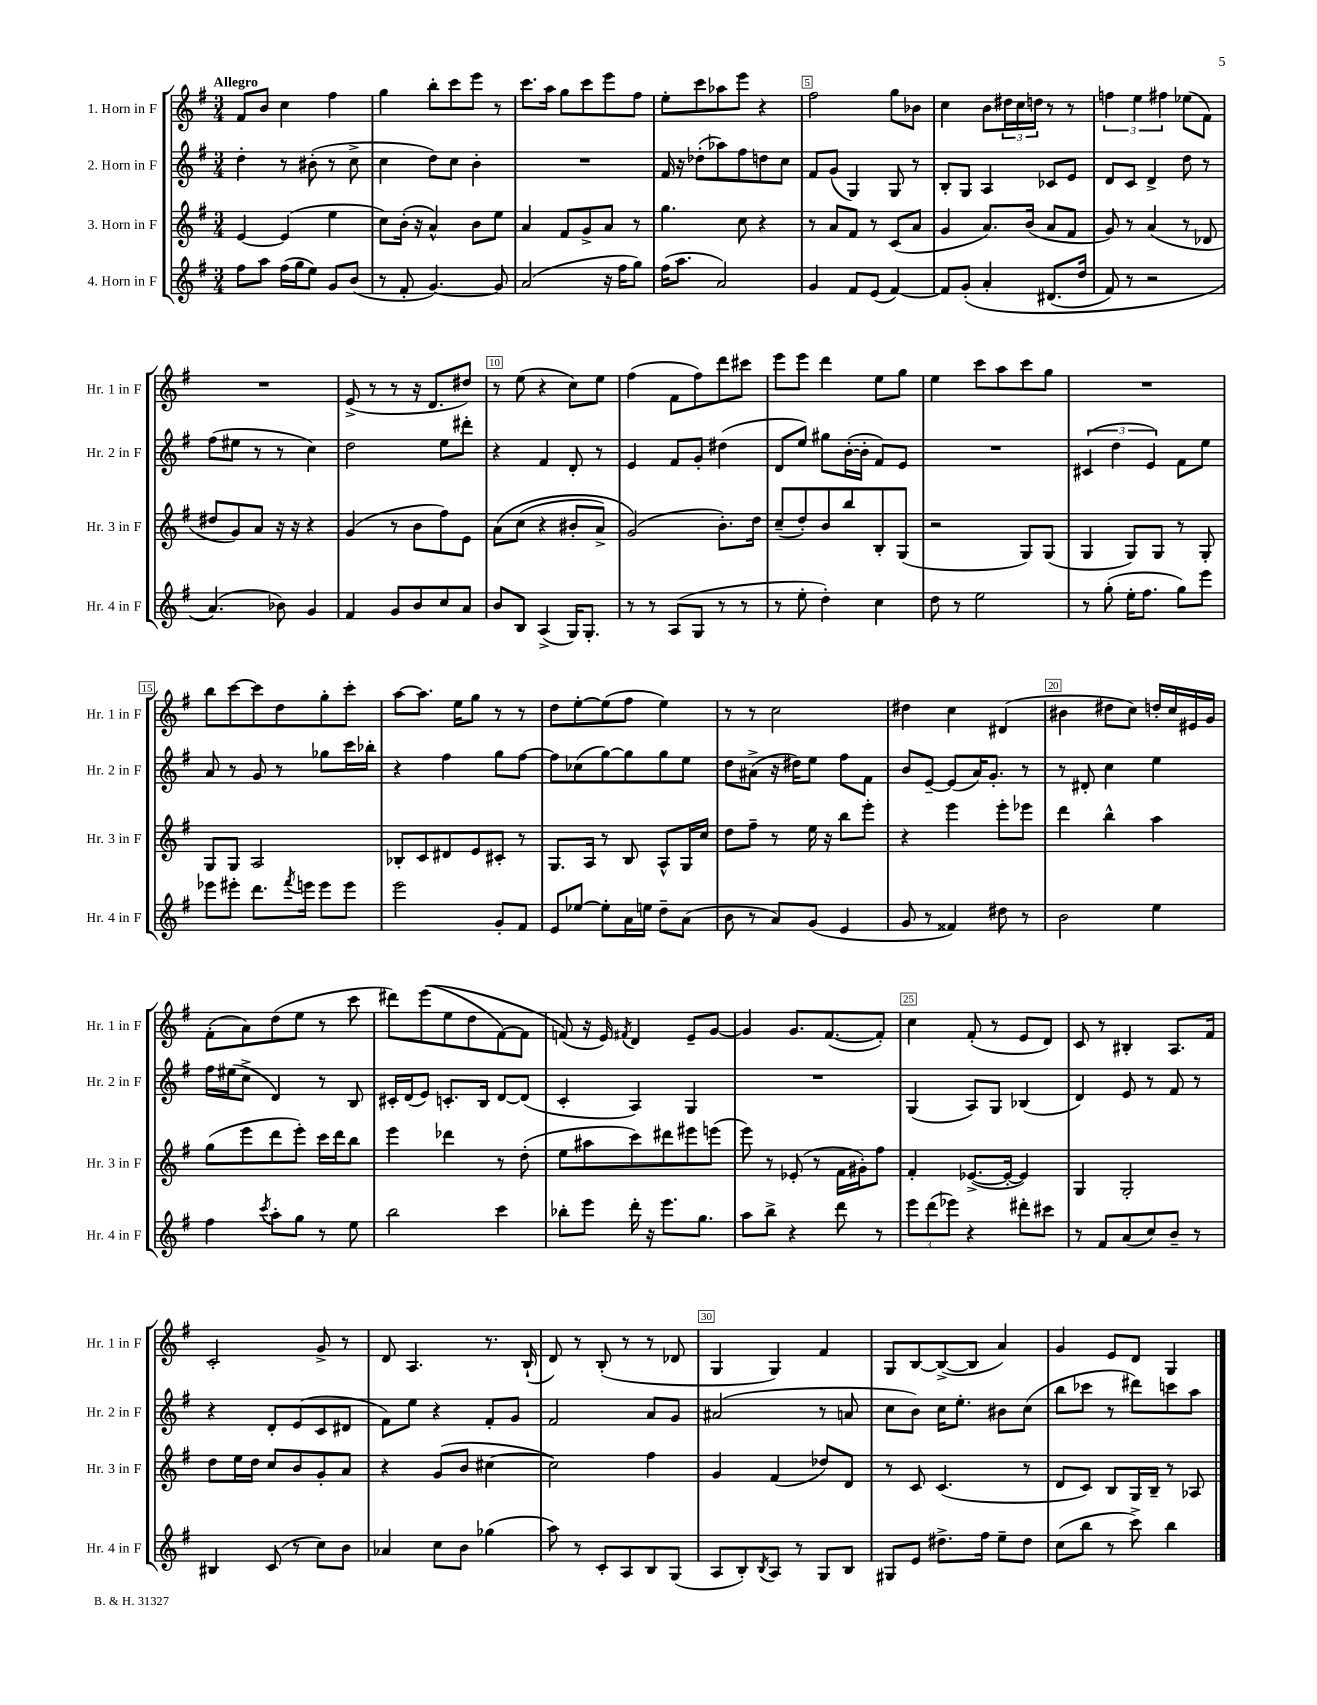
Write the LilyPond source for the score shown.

<<
\new StaffGroup <<
\new Staff = "s0" \with { instrumentName = "1. Horn in F" shortInstrumentName = "Hr. 1 in F" } {
    \clef treble \key g \major \numericTimeSignature \time 3/4 \tempo "Allegro"
    fis'8 b'8 c''4 fis''4 |
    g''4 b''8-. c'''8 e'''8 r8 |
    c'''8. a''16 g''8 c'''8 e'''8 fis''8 |
    e''8-. c'''8 aes''8 e'''8 r4 |
    fis''2 g''8 bes'8 |
    c''4 b'8 \tuplet 3/2 { dis''16 c''16 d''16 } r8 r8 |
    \tuplet 3/2 { f''4 e''4 fis''4 } ees''8( fis'8) |
    R2. |
    e'8->( r8 r8 r16 d'8. dis''8) |
    r8 e''8( r4 c''8) e''8 |
    fis''4( fis'8 fis''8) d'''8 cis'''8 |
    e'''8 e'''8 d'''4 e''8 g''8 |
    e''4 c'''8 a''8 c'''8 g''8 |
    R2. |
    b''8 c'''8~ c'''8 d''8 g''8-. c'''8-. |
    a''8~ a''8. e''16 g''8 r8 r8 |
    d''8 e''8~-. e''8( fis''8 e''4) |
    r8 r8 c''2 |
    dis''4 c''4 dis'4( |
    bis'4 dis''8 c''8) d''16-. c''16 eis'16 g'16 |
    fis'8-.( a'8) d''8( e''8 r8 c'''8 |
    dis'''8) e'''8(\( e''8 d''8 fis'8~) fis'8 |
    f'8(\) r16 e'16) \acciaccatura { fis'8 } d'4 e'8-- g'8~ |
    g'4 g'8. fis'8.~( fis'8-.) |
    c''4 fis'8-.( r8 e'8 d'8) |
    c'8 r8 bis4-. a8. fis'16 |
    c'2-. g'8-> r8 |
    d'8 a4. r8. b16-!( |
    d'8) r8 b8-.( r8 r8 des'8 |
    g4 g4) fis'4 |
    g8 b8~ b8~->( b8 a'4) |
    g'4 e'8 d'8 g4 \bar "|." |
}
\new Staff = "s1" \with { instrumentName = "2. Horn in F" shortInstrumentName = "Hr. 2 in F" } {
    \clef treble \key g \major \numericTimeSignature \time 3/4
    d''4-. r8 bis'8-.( r8 c''8-> |
    c''4 d''8) c''8 b'4-. |
    R2. |
    fis'16 r16 des''8-.( aes''8) fis''8 d''8 c''8 |
    fis'8 g'8( g4) g8 r8 |
    b8-. g8 a4 ces'8 e'8 |
    d'8 c'8 d'4-> d''8 r8 |
    fis''8( eis''8 r8 r8 c''4) |
    d''2 e''8 dis'''8-. |
    r4 fis'4 d'8-. r8 |
    e'4 fis'8 g'8-. dis''4( |
    d'8 e''8) gis''8 b'16~-.( b'16-. fis'8) e'8 |
    R2. |
    \tuplet 3/2 { cis'4( d''4 e'4) } fis'8 e''8 |
    a'8 r8 g'8 r8 ges''8 c'''16 bes''16-. |
    r4 fis''4 g''8 fis''8~ |
    fis''8 ces''8( g''8~) g''8 g''8 e''8 |
    d''8 ais'8->( r16 dis''16) e''8 fis''8 fis'8 |
    b'8 e'8~-- e'8( a'16) g'8.-. r8 |
    r8 dis'8-. c''4 e''4 |
    fis''16 eis''16( c''8-> d'4) r8 b8 |
    cis'16-. d'16( e'8) c'8.-. b16 d'8~ d'8( |
    c'4-. a4) g4 |
    R2. |
    g4( a8) g8 bes4( |
    d'4) e'8 r8 fis'8 r8 |
    r4 d'8-. e'8( c'8 dis'8 |
    fis'8) e''8 r4 fis'8-. g'8 |
    fis'2 a'8 g'8 |
    ais'2( r8 a'8 |
    c''8 b'8) c''16 e''8.-. bis'8 c''8( |
    b''8 ces'''8 r8 dis'''8) c'''8 a''8 \bar "|." |
}
\new Staff = "s2" \with { instrumentName = "3. Horn in F" shortInstrumentName = "Hr. 3 in F" } {
    \clef treble \key g \major \numericTimeSignature \time 3/4
    e'4~ e'4( e''4 |
    c''8) b'16-.( r16 a'4-^) b'8 e''8 |
    a'4 fis'8 g'8-> a'8 r8 |
    g''4. c''8 r4 |
    r8 a'8 fis'8 r8 c'8( a'8 |
    g'4 a'8.) b'16( a'8 fis'8 |
    g'8) r8 a'4( r8 des'8 |
    dis''8 g'8) a'8 r16 r16 r4 |
    g'4( r8 b'8 fis''8) e'8 |
    a'8\( c''8( r4 bis'8-. a'8->) |
    g'2(\) b'8.-.) d''16 |
    c''8--( d''8-.) b'8 b''8 b8-. g8( |
    r2 g8) g8( |
    g4 g8) g8 r8 g8-. |
    g8 g8 a2 |
    bes8-. c'8 dis'8 e'8 cis'8-. r8 |
    g8. a16 r8 b8 a8-^ g16 c''16 |
    d''8 fis''8-- r8 e''16 r16 b''8 e'''8-. |
    r4 e'''4 e'''8-. ees'''8 |
    d'''4 b''4-^ a''4 |
    g''8( e'''8 d'''8 e'''8-.) c'''16 d'''16 b''8 |
    e'''4 des'''4 r8 d''8-.( |
    e''8 ais''8 c'''8) dis'''8 eis'''8 e'''8( |
    e'''8) r8 ees'8-.( r8 fis'16 gis'16-.) fis''8 |
    fis'4-. ees'8.~->( ees'16~-. ees'4) |
    g4 g2-. |
    d''8 e''16 d''16 c''8 b'8 g'8-. a'8 |
    r4 g'8( b'8 cis''4~ |
    cis''2) fis''4 |
    g'4 fis'4( des''8) d'8 |
    r8 c'8 c'4.( r8 |
    d'8 c'8) b8 g16 b16-- r8 aes8 \bar "|." |
}
\new Staff = "s3" \with { instrumentName = "4. Horn in F" shortInstrumentName = "Hr. 4 in F" } {
    \clef treble \key g \major \numericTimeSignature \time 3/4
    fis''8 a''8 fis''16( g''16 e''8) g'8 b'8( |
    r8 fis'8-. g'4.~) g'8 |
    a'2( r16 fis''16 g''8) |
    fis''16( a''8. a'2) |
    g'4 fis'8 e'8( fis'4~) |
    fis'8 g'8-.\( a'4-. dis'8.( d''16 |
    fis'8) r8 r2 |
    a'4.(\) bes'8) g'4 |
    fis'4 g'8 b'8 c''8 a'8 |
    b'8 b8 a4->( g16) g8.-. |
    r8 r8 a8( g8 r8 r8 |
    r8 e''8-. d''4-.) c''4 |
    d''8 r8 e''2 |
    r8 g''8-.( e''16-. fis''8. g''8) e'''8 |
    ees'''8 eis'''8-. d'''8. \acciaccatura { fis'''8 } e'''16 e'''8 e'''8 |
    e'''2 g'8-. fis'8 |
    e'8 ees''8~ ees''8-. a'16 e''16 d''8-- a'8( |
    b'8 r8 a'8) g'8( e'4 |
    g'8 r8 fisis'4) dis''8 r8 |
    b'2 e''4 |
    fis''4 \acciaccatura { c'''8 } a''8-. g''8 r8 e''8 |
    b''2 c'''4 |
    bes''8-. e'''8 d'''16-. r16 e'''8. g''8. |
    a''8 b''8-> r4 d'''8 r8 |
    \tuplet 3/2 { e'''8 d'''8( ees'''8) } r4 dis'''8-. cis'''8 |
    r8 fis'8 a'8( c''8) b'8-- r8 |
    bis4 c'8( r8 c''8) b'8 |
    aes'4 c''8 b'8 ges''4( |
    a''8) r8 c'8-. a8 b8 g8( |
    a8 b8-.) \acciaccatura { b8 } a8 r8 g8 b8 |
    gis8 e'8 dis''8.-> fis''16 e''8-- dis''8 |
    c''8( b''8 r8 c'''8->) b''4 \bar "|." |
}
>>
>>
\layout { \context { \Score \override BarNumber.break-visibility = ##(#f #t #t) barNumberVisibility = #(every-nth-bar-number-visible 5) \override BarNumber.stencil = #(make-stencil-boxer 0.1 0.3 ly:text-interface::print) } }
